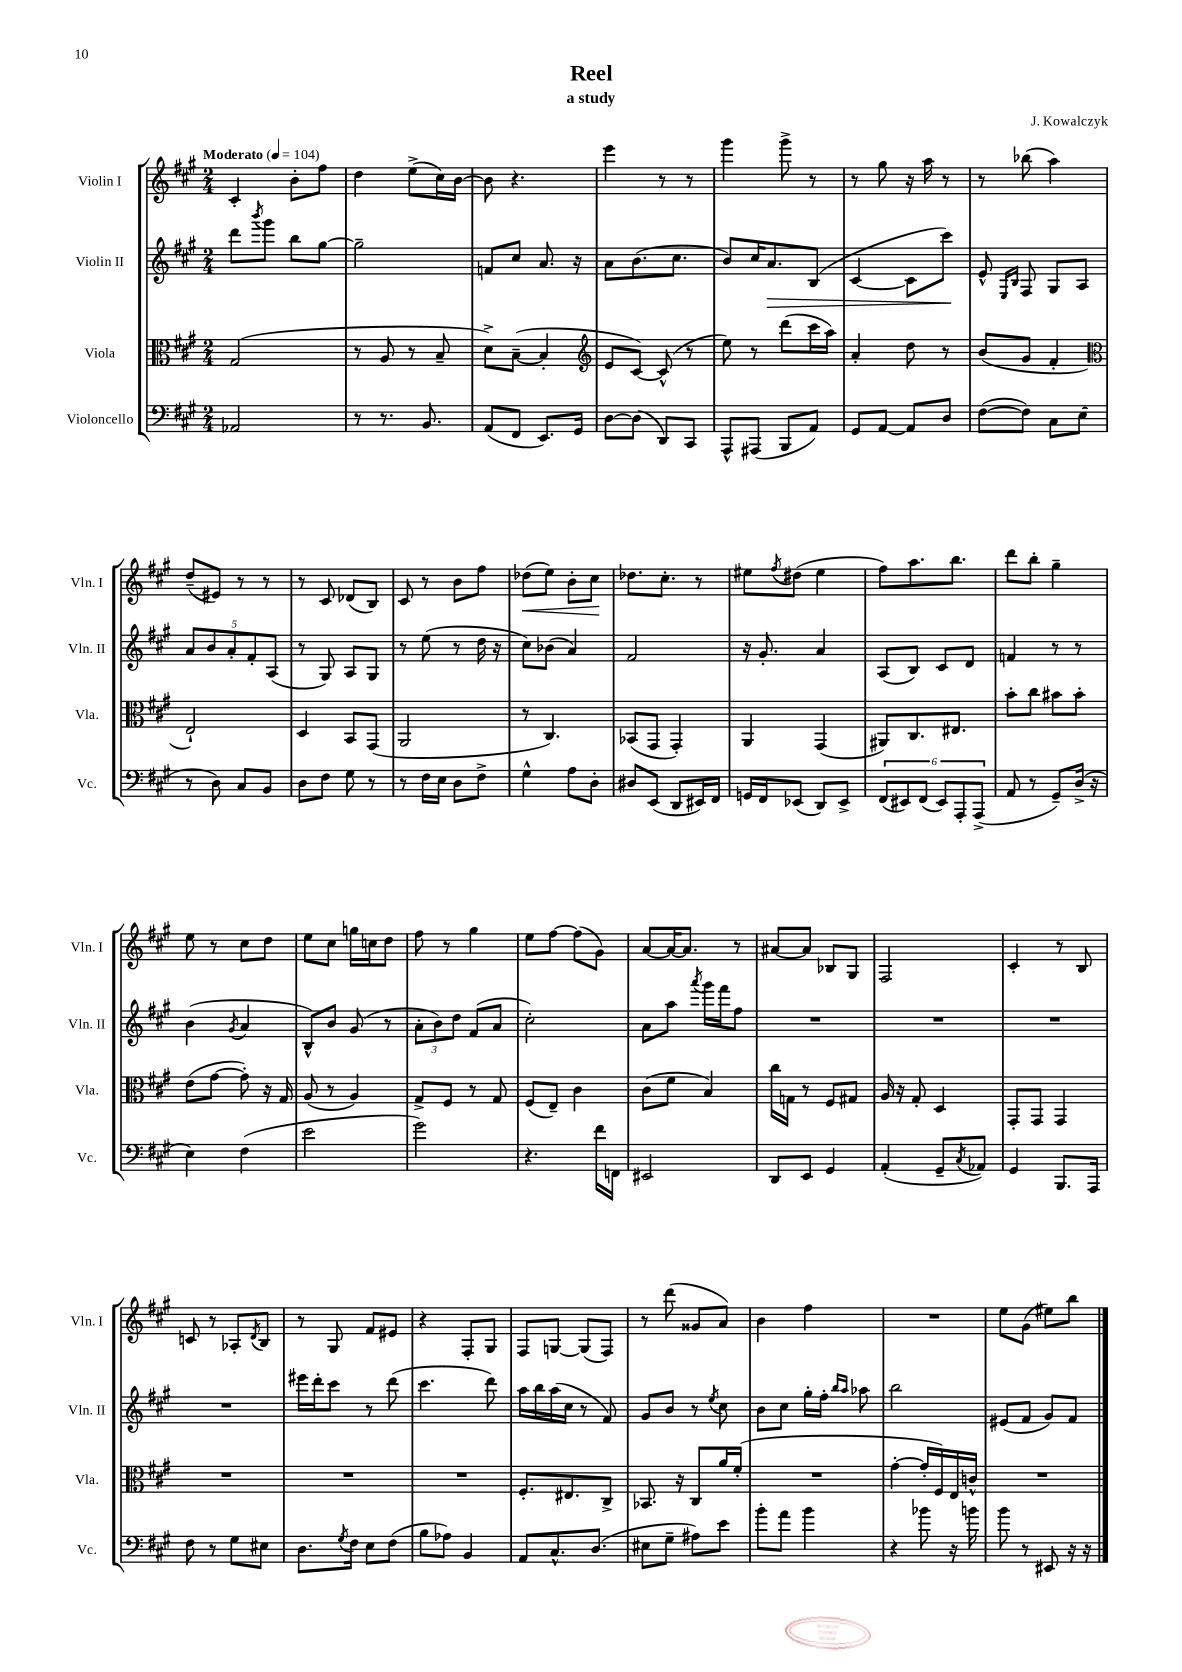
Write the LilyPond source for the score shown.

\header { title = "Reel" composer = "J. Kowalczyk" subtitle = "a study" }
<<
\new StaffGroup <<
\new Staff = "s0" \with { instrumentName = "Violin I" shortInstrumentName = "Vln. I" } {
    \clef treble \key a \major \numericTimeSignature \time 2/4 \tempo "Moderato" 4 = 104
    cis'4-. b'8-. fis''8 |
    d''4 e''8->( cis''16) b'16~ |
    b'8 r4. |
    e'''4 r8 r8 |
    gis'''4 gis'''8-> r8 |
    r8 gis''8 r16 a''16 r8 |
    r8 bes''8( a''4) |
    d''8--( eis'8) r8 r8 |
    r8 cis'8 des'8( b8) |
    cis'8 r8 b'8 fis''8 |
    des''8\<( e''8) b'8-. cis''8\! |
    des''8. cis''8.-. r8 |
    eis''8 \acciaccatura { fis''8 } dis''8( eis''4 |
    fis''8) a''8. b''8. |
    d'''8 b''8-. gis''4-- |
    e''8 r8 cis''8 d''8 |
    e''8 cis''8 g''16 c''16 d''8 |
    fis''8 r8 gis''4 |
    e''8 fis''8~ fis''8( gis'8) |
    a'8~ a'16~ a'8. r8 |
    ais'8~ ais'8 bes8 gis8 |
    fis2 |
    cis'4-. r8 b8 |
    c'8 r8 aes8-. \acciaccatura { d'8 } b8 |
    r8 gis8 fis'8 eis'8 |
    r4 fis8-. gis8 |
    fis8 g8~ g8( fis8) |
    r8 d'''8( gisis'8 a'8) |
    b'4 fis''4 |
    R2 |
    e''8 gis'8( eis''8) b''8 \bar "|." |
}
\new Staff = "s1" \with { instrumentName = "Violin II" shortInstrumentName = "Vln. II" } {
    \clef treble \key a \major \numericTimeSignature \time 2/4
    d'''8 \acciaccatura { b'''8 } gis'''8 b''8 gis''8~ |
    gis''2-- |
    f'8 cis''8 a'8. r16 |
    a'8 b'8.( cis''8. |
    b'8) cis''16 a'8.\> b8( |
    cis'4~ cis'8 cis'''8\!) |
    e'8-^ \grace { e16 b16 } fis8 gis8 a8 |
    \tuplet 5/4 { a'8 b'8 a'8-. fis'8-. a8( } |
    r8 gis8) a8 gis8 |
    r8 e''8( r8 d''16 r16 |
    cis''8) bes'8( a'4) |
    fis'2 |
    r16 gis'8.-. a'4 |
    a8( b8) cis'8 d'8 |
    f'4 r8 r8 |
    b'4( \acciaccatura { gis'8 } a'4 |
    b8-^) b'8 gis'8( r8 |
    \tuplet 3/2 { a'8-. b'8) d''8 } fis'8( a'8 |
    cis''2-.) |
    a'8 a''8 \acciaccatura { a'''8 } gis'''16 fis'''16 fis''8 |
    R2 |
    R2 |
    R2 |
    R2 |
    eis'''16 d'''16-. cis'''8 r8 d'''8( |
    cis'''4. d'''8) |
    a''16 b''16 a''16( cis''16 r8 fis'8) |
    gis'8 b'8 r8 \acciaccatura { e''8 } cis''8 |
    b'8 cis''8 gis''16-. fis''16-. \grace { b''16 a''16 } aes''8 |
    b''2 |
    eis'8( fis'8 gis'8) fis'8 \bar "|." |
}
\new Staff = "s2" \with { instrumentName = "Viola" shortInstrumentName = "Vla." } {
    \clef alto \key a \major \numericTimeSignature \time 2/4
    gis2( |
    r8 a8 r8 b8-- |
    d'8->) b8~--( b4-. |
    \clef treble e'8 cis'8~) cis'8-^( r8 |
    e''8) r8 d'''8( cis'''16 a''16) |
    a'4-. d''8 r8 |
    b'8( gis'8 fis'4-. |
    \clef alto e2-!) |
    d4 b,8 gis,8( |
    a,2 |
    r8 cis4.) |
    bes,8( gis,8 gis,4-.) |
    a,4 gis,4( |
    ais,8) cis8. eis8. |
    b'8-. cis''8 bis'8 bis'8-. |
    e'8( gis'8~ gis'8-.) r16 gis16 |
    a8( r8 a4) |
    gis8-> fis8 r8 gis8 |
    fis8( e8--) cis'4 |
    cis'8( fis'8 b4) |
    cis''16 g16 r8 fis8 gis8 |
    a16 r16 gis8-. d4 |
    gis,8-. gis,8 gis,4 |
    R2 |
    R2 |
    R2 |
    fis8.-. eis8. cis8-> |
    bes,8. r16 cis8 a'16 fis'16-.( |
    R2 |
    gis'4~-. gis'16-. fis16) e16 c'16-^ |
    R2 \bar "|." |
}
\new Staff = "s3" \with { instrumentName = "Violoncello" shortInstrumentName = "Vc." } {
    \clef bass \key a \major \numericTimeSignature \time 2/4
    aes,2 |
    r8 r8. b,8. |
    a,8( fis,8 e,8.) gis,16 |
    d8~ d8( d,8) cis,8 |
    a,,8-^ ais,,8( b,,8 a,8) |
    gis,8 a,8~ a,8 d8 |
    fis8~( fis8) cis8 e8( |
    r8 d8) cis8 b,8 |
    d8 fis8 gis8 r8 |
    r8 fis16 e16 d8 fis8-> |
    gis4-^ a8 d8-. |
    dis8 e,8( d,8 eis,16) fis,16 |
    g,16 fis,16 ees,8( d,8) ees,8-> |
    \tuplet 6/4 { fis,8( eis,8) fis,8( eis,8) a,,8-. a,,8->( } |
    a,8 r8 gis,8--) d16->( r16 |
    e4) fis4( |
    e'2 |
    gis'2) |
    r4. fis'16 f,16 |
    eis,2 |
    d,8 e,8 gis,4 |
    a,4-.( gis,8-- \acciaccatura { cis8 } aes,8) |
    gis,4 b,,8. a,,16 |
    fis8 r8 gis8 eis8 |
    d8. \acciaccatura { gis8 } fis16 e8 fis8( |
    b8 aes8) b,4 |
    a,8 cis8.-^ d8.( |
    eis8 gis8-- ais8) e'8 |
    b'8-. a'8 b'4 |
    r4 bes'8 r16 b'16 |
    b'8 r8 eis,8 r16 r16 \bar "|." |
}
>>
>>
\layout { \context { \Score \remove "Bar_number_engraver" } }
